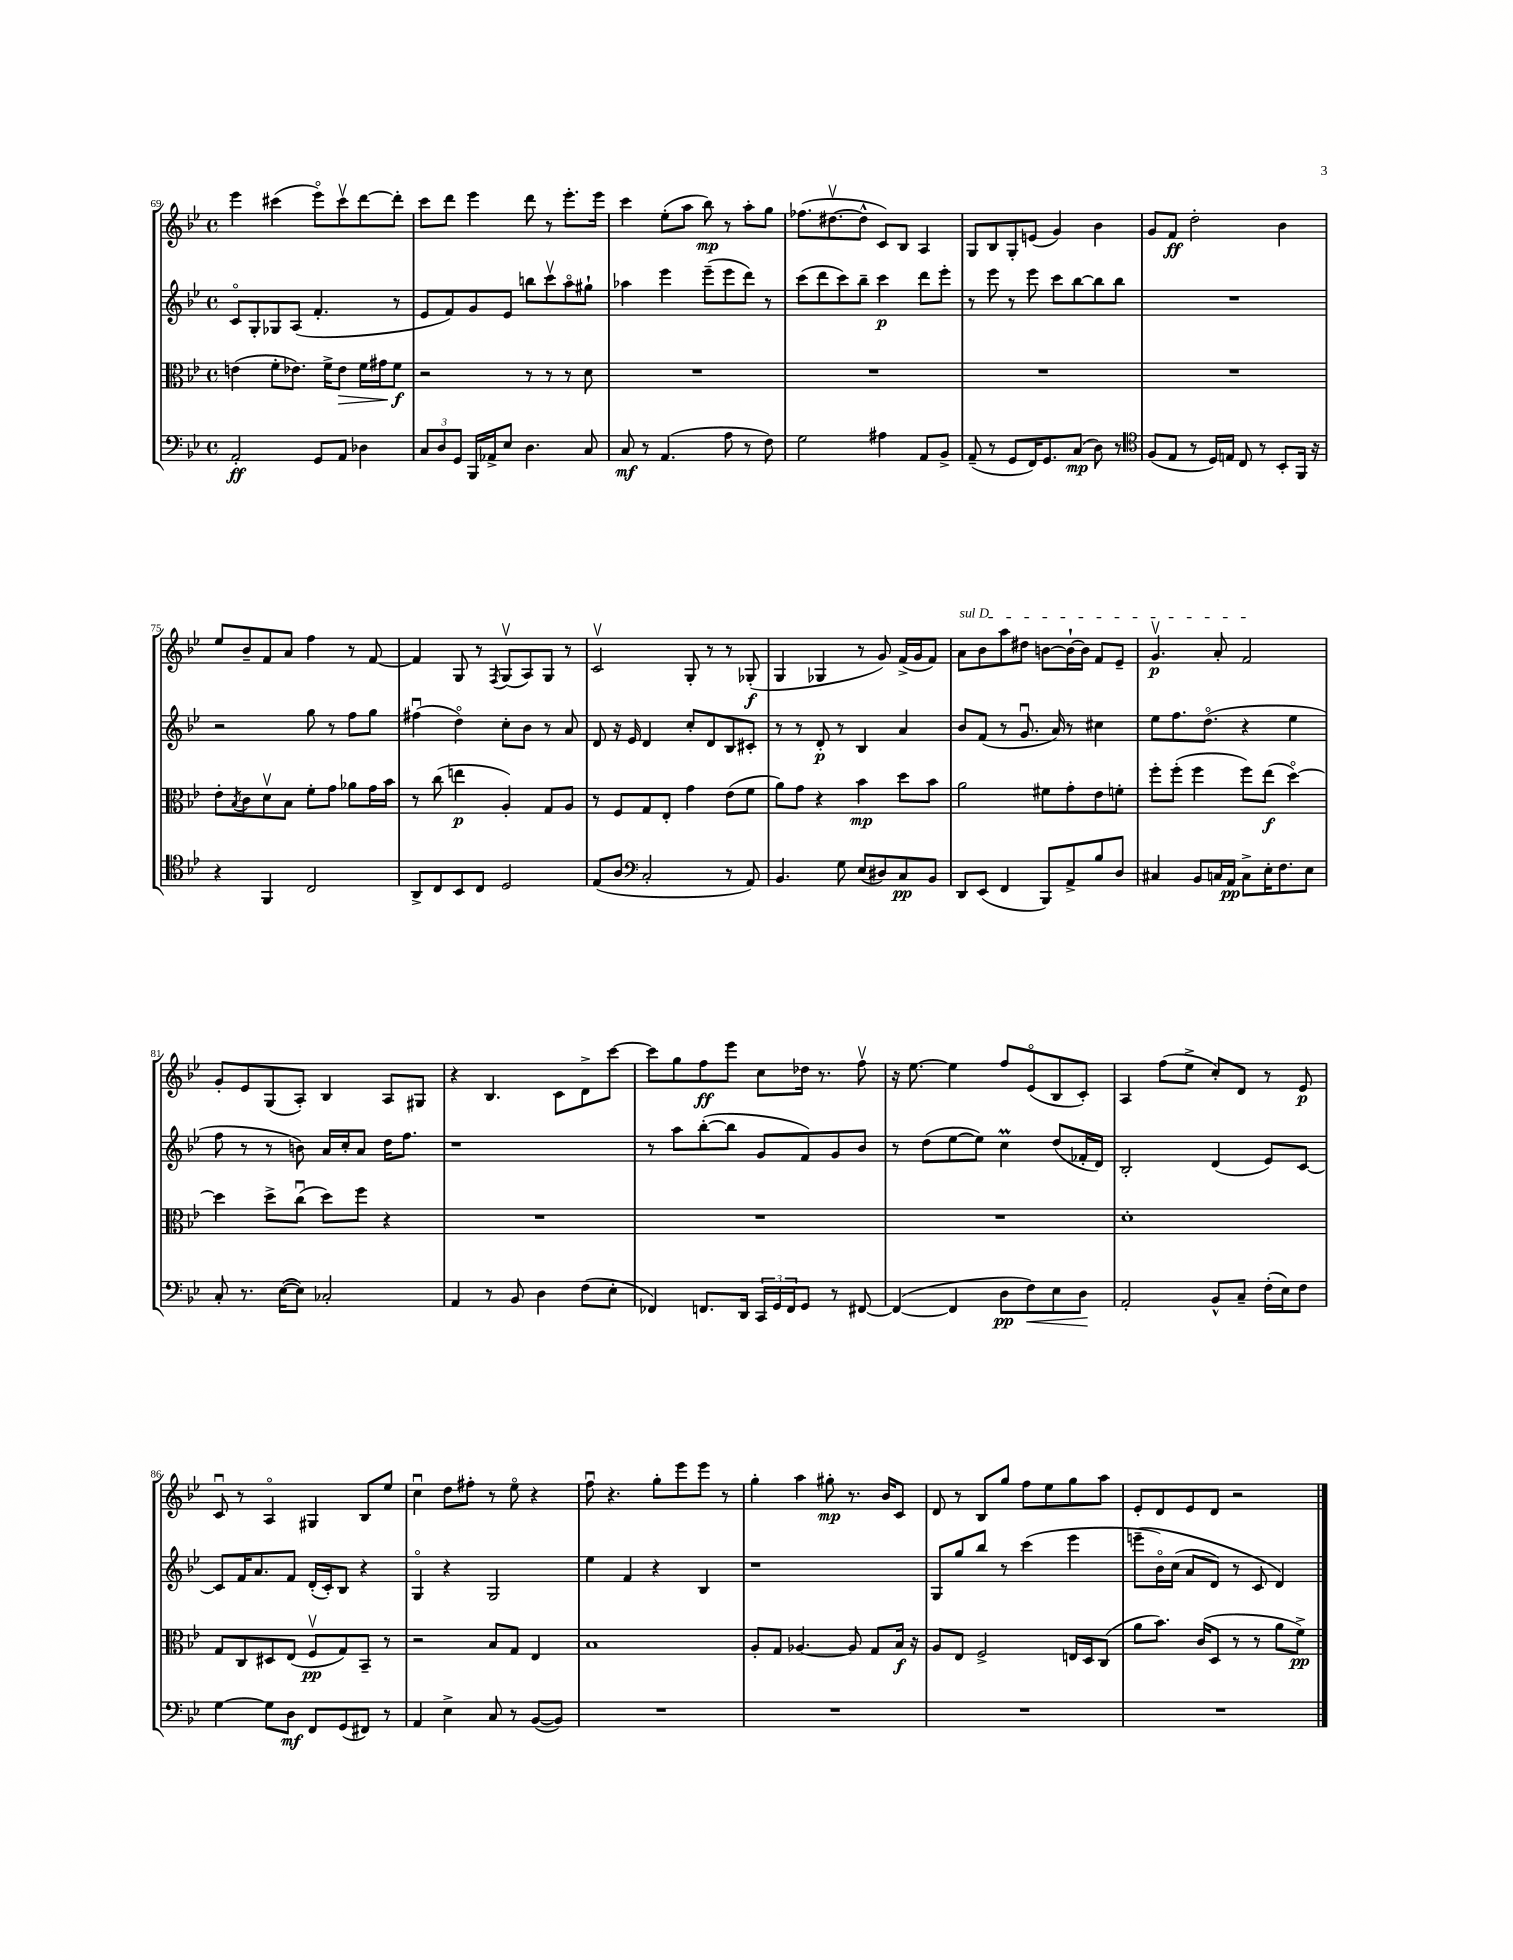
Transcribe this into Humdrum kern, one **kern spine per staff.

**kern	**kern	**kern	**kern
*staff4	*staff3	*staff2	*staff1
*clefF4	*clefC3	*clefG2	*clefG2
*k[b-e-]	*k[b-e-]	*k[b-e-]	*k[b-e-]
*M4/4	*M4/4	*M4/4	*M4/4
*met(c)	*met(c)	*met(c)	*met(c)
2AA'	(4e	8co	4eee-
.	.	8G'	.
.	8f'	8G-	(4ccc#
.	8.e-)	(8A	.
8GG	.	4.f'	8eee-o)
.	16f^	.	.
8AA	8e-	.	8ccc#v
4D-	16f	.	[8ddd
.	16g#	.	.
.	8f	8r	8ddd']
=	=	=	=
12C	2r	8e-	8ccc
12D	.	.	.
.	.	8f)	8ddd
12GG	.	.	.
16BBB-	.	8g	4eee-
16AA-^	.	.	.
8E-	.	8e-	.
4.D	8r	8bb	8ddd
.	8r	8cccv	8r
.	8r	8aao	8.eee-'
8C	8d	8gg#`	.
.	.	.	16eee-
=	=	=	=
8C	1r	4aa-	4ccc
8r	.	.	.
(4.AA	.	4eee-	(8ee-'
.	.	.	8aa
.	.	(8eee-~	8bb-)
8A	.	8eee-	8r
8r	.	8ddd)	8aa'
8F)	.	8r	8gg
=	=	=	=
2G	1r	(8ccc	(8.ff-
.	.	8ddd	.
.	.	.	[8.dd#v
.	.	8ccc)	.
.	.	8bb-~	8dd#^^]
4A#	.	4ccc	8c)
.	.	.	8B-
8AA	.	8ddd	4A
8BB-^	.	8eee-'	.
=	=	=	=
(8AA~	1r	8r	8G
8r	.	8eee-	8B-
8GG	.	8r	8G'
16FF)	.	8eee-	(8e
8.GG	.	.	.
.	.	8ccc	4g)
(8C	.	[8bb-	.
8D)	.	8bb-]	4b-
8r	.	8bb-	.
=	=	=	=
*clefC4	*	*	*
(8F	1r	1r	8g
8E-	.	.	8f
8r	.	.	2dd'
16D)	.	.	.
16E	.	.	.
8C	.	.	.
8r	.	.	.
8BB-'	.	.	4b-
16FF	.	.	.
16r	.	.	.
=	=	=	=
4r	8e-'	2r	8ee-
.	8qB-	.	.
.	8c	.	8b-~
4FF	8dv	.	8f
.	8B-	.	8a
2C	8f'	8gg	4ff
.	8g	8r	.
.	8a-	8ff	8r
.	16g	8gg	[8f
.	16b-	.	.
=	=	=	=
8AA^	8r	(4ff#u	4f]
8C	(8cc	.	.
8BB-	4ee	4ddo)	8G
8C	.	.	8r
.	.	.	8qF
2D	4A')	8cc'	(8Gv
.	.	8b-	8A)
.	8G	8r	8G
.	8A	8a	8r
=	=	=	=
(8E-	8r	8d	2cv
8A	8F	16r	.
.	.	16e-	.
*clefF4	*	*	*
2C'	8G	4d	.
.	8E-'	.	.
.	4g	8cc'	8G'
.	.	8d	8r
8r	(8e-	8B-	8r
8AA)	8f	8c#'	(8G-'
=	=	=	=
4.BB-	8a)	8r	4G
.	8g	8r	.
.	4r	8d'	4G-
8G	.	8r	.
(8E-	4b-	4B-	8r
8D#)	.	.	8g)
8C	8dd	4a	(16f^
.	.	.	16g
8BB-	8b-	.	8f)
=	=	=	=
8DD	2a	8b-	8a
(8EE-	.	(8f	8b-
4FF	.	8r	8aa
.	.	8.gu	8dd#
8BBB-)	8f#	.	[8b
.	.	16a)	.
8AA^	8g'	8r	16b`_
.	.	.	16b]
8B-	8e-	4cc#	8f
8D	8f'	.	8e-~
=	=	=	=
4C#	8ff'	8ee-	4.gv
.	(8ff'	8.ff	.
8BB-	4ff	.	.
.	.	(8.ddo	.
16C	.	.	8a'
16AA	.	.	.
8C^	8ff)	4r	2f
16E-'	(8ee-	.	.
8.F	.	.	.
.	[4ddo)	4ee-	.
8E-	.	.	.
=	=	=	=
8C'	4dd]	8ff	8g'
8.r	.	8r	8e-
.	8dd^	8r	(8G
([16E-	.	.	.
8E-])	(8ccu	8b)	8A')
2C-'	8dd)	16a	4B-
.	.	16cc'	.
.	8ff	8a	.
.	4r	16dd	8A
.	.	8.ff	.
.	.	.	8G#
=	=	=	=
4AA	1r	1r	4r
8r	.	.	4.B-
8BB-	.	.	.
4D	.	.	.
.	.	.	8c
(8F	.	.	8d^
8E-'	.	.	[8ccc
=	=	=	=
4FF-)	1r	8r	8ccc]
.	.	8aa	8gg
8.FF	.	([8bb-'	8ff
.	.	8bb-]	8eee-
16DD	.	.	.
24CC	.	8g	8cc
24GG	.	.	.
24FF	.	.	.
8GG	.	8f)	16dd-
.	.	.	8.r
8r	.	8g	.
[8FF#	.	8b-	8ffv
=	=	=	=
(4FF#_	1r	8r	16r
.	.	.	[8.ee-
.	.	(8dd	.
4FF#]	.	[8ee-	4ee-]
.	.	8ee-])	.
8D	.	4cc	8ff
8F)	.	.	(8e-o
8E-	.	(8dd	8B-
8D	.	16f-'	8c')
.	.	16d)	.
=	=	=	=
2AA'	1d'	2B-'	4A
.	.	.	(8ff
.	.	.	8ee-^
8BB-^^	.	(4d	8cc')
8C~	.	.	8d
(16F'	.	8e-)	8r
16E-)	.	.	.
8F	.	[8c	8e-
=	=	=	=
[4G	8G	8c]	8cu
.	8C	16f	8r
.	.	8.a	.
8G]	8D#	.	4Ao
8D	(8E-	8f	.
8FF	8Fv	(16d'	4G#
.	.	16c')	.
(8GG	8G)	8B-	.
8FF#)	8BB-~	4r	8B-
8r	8r	.	8ee-
=	=	=	=
4AA	2r	4Go	4ccu
4E-^	.	4r	8dd
.	.	.	8ff#'
8C	8B-	2G	8r
8r	8G	.	8ee-o
([8BB-	4E-	.	4r
8BB-])	.	.	.
=	=	=	=
1r	1B-	4ee-	8ffu
.	.	.	4.r
.	.	4f	.
.	.	4r	8gg'
.	.	.	8eee-
.	.	4B-	8eee-
.	.	.	8r
=	=	=	=
1r	8A'	1r	4gg'
.	8G	.	.
.	[4.A-	.	4aa
.	.	.	8gg#'
.	8A-]	.	8.r
.	8G	.	.
.	.	.	16b-
.	16B-	.	8c
.	16r	.	.
=	=	=	=
1r	8A	8G	8d
.	8E-	8gg	8r
.	2F^	8bb-	8B-
.	.	8r	8gg
.	.	(4ccc	8ff
.	.	.	8ee-
.	16E	4eee-	8gg
.	16D	.	.
.	(8C	.	8aa
=	=	=	=
1r	8a	&(8eee~	8e-'
.	8.b-)	16b-o)	8d
.	.	(16cc	.
.	.	8a	8e-
.	(16c	.	.
.	8D	8d)	8d
.	8r	8r	2r
.	8r	8c	.
.	8a	4d&)	.
.	8f^)	.	.
==	==	==	==
*-	*-	*-	*-
